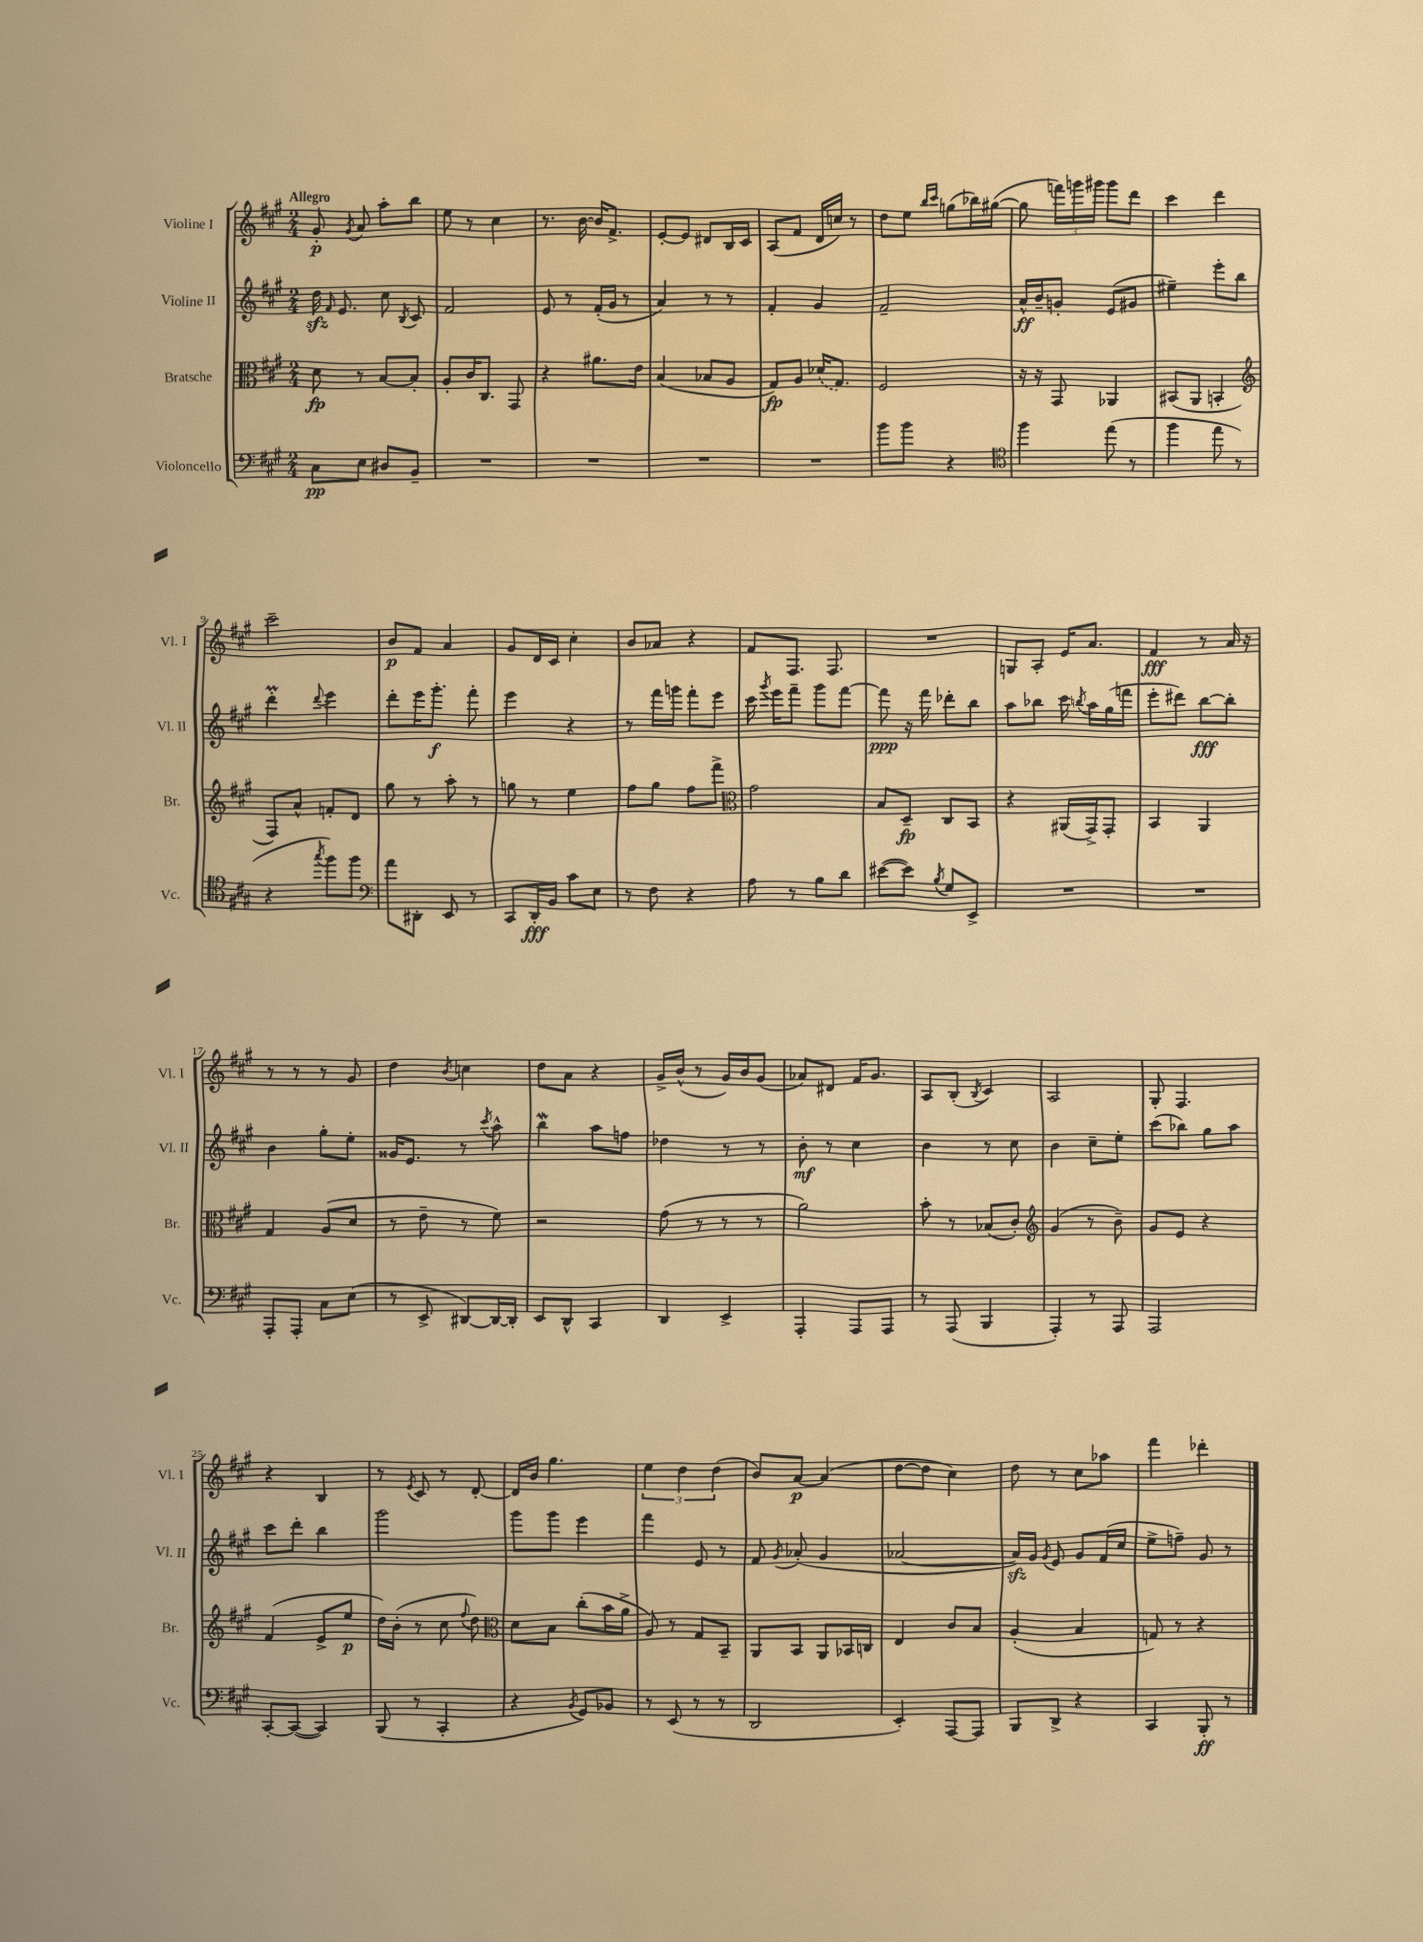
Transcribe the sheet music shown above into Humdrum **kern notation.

**kern	**dynam	**kern	**dynam	**kern	**dynam	**kern	**dynam
*part4	*part4	*part3	*part3	*part2	*part2	*part1	*part1
*staff4	*staff4	*staff3	*staff3	*staff2	*staff2	*staff1	*staff1
*I"Violoncello	*	*I"Bratsche	*	*I"Violine II	*	*I"Violine I	*
*I'Vc.	*	*I'Br.	*	*I'Vl. II	*	*I'Vl. I	*
*clefF4	*	*clefC3	*	*clefG2	*	*clefG2	*
*k[f#c#g#]	*	*k[f#c#g#]	*	*k[f#c#g#]	*	*k[f#c#g#]	*
*M2/4	*	*M2/4	*	*M2/4	*	*M2/4	*
=1	=1	=1	=1	=1	=1	=1	=1
!	!	!	!	!	!	!LO:TX:a:B:t=Allegro	!
8C#\L	pp	8d\	fp	16ddzz\	.	8g#'/	p
.	.	.	.	16qqf#/	.	.	.
.	.	.	.	8.e/	.	.	.
.	.	.	.	.	.	8qg#/	.
8E\J	.	8r	.	.	.	8a/	.
8D#X/L	.	[8B/L	.	8cc#\	.	8aa'\L	.
.	.	.	.	8qB/	.	.	.
8BB~/J	.	8B'/J]	.	8c#/	.	8bb\J	.
=2	=2	=2	=2	=2	=2	=2	=2
2r	.	8A'/L	.	2f#/	.	8ee\	.
.	.	16c#/K	.	.	.	8r	.
.	.	8.C#/J	.	.	.	.	.
.	.	.	.	.	.	4cc#\	.
.	.	8GG#/	.	.	.	.	.
=3	=3	=3	=3	=3	=3	=3	=3
2r	.	4r	.	8e/	.	8.r	.
.	.	.	.	8r	.	.	.
.	.	.	.	.	.	[16b\	.
.	.	8.a#X\L	.	(16f#'/LL	.	16b/KL]	.
.	.	.	.	16g#/JJ	.	8.f#^/J	.
.	.	.	.	8r	.	.	.
.	.	16e\Jk	.	.	.	.	.
=4	=4	=4	=4	=4	=4	=4	=4
2r	.	(4B/	.	4a/)	.	[8e'/L	.
.	.	.	.	.	.	8e/J]	.
.	.	8B-X/L	.	8r	.	8d#X/L	.
.	.	8A/J	.	8r	.	16B/L	.
.	.	.	.	.	.	16c#/JJ	.
=5	=5	=5	=5	=5	=5	=5	=5
2r	.	8G#/L)	fp	4f#'/	.	(8A/L	.
.	.	8A/J	.	.	.	8f#/J	.
.	.	(16d-X/KL	.	4g#/	.	16d/LL	.
.	.	8.G#/J)	.	.	.	16ccn/JJ)	.
.	.	.	.	.	.	8r	.
=6	=6	=6	=6	=6	=6	=6	=6
8b\L	.	2F#/	.	2f#~/	.	8dd\L	.
8b\J	.	.	.	.	.	8ee\J	.
.	.	.	.	.	.	16qqbb/LL	.
.	.	.	.	.	.	16qqccc#/JJ	.
4r	.	.	.	.	.	(8ggn\L	.
.	.	.	.	.	.	16bb-X\L)	.
.	.	.	.	.	.	([16gg#X\JJ	.
=7	=7	=7	=7	=7	=7	=7	=7
*clefC4	*	*	*	*	*	*	*
4ff#\	.	16r	.	16a^^/LL	ff	8gg#\]	.
.	.	16r	.	16b~/J	.	.	.
.	.	8GG#/	.	8gn'/J	.	24fffn\LL)	.
.	.	.	.	.	.	24gggn\	.
.	.	.	.	.	.	24ggg#X\JJ	.
(8ee\	.	4AA-X/	.	(8e/L	.	8ggg#\L	.
8r	.	.	.	8g#X/J	.	8ddd\J	.
=8	=8	=8	=8	=8	=8	=8	=8
4ff#\	.	(8BB#X/L	.	4ee#X~\)	.	4ccc#\	.
.	.	8AA/J	.	.	.	.	.
8ee\	.	4BBn'/	.	8eee'\L	.	4ddd\	.
8r	.	.	.	8bb\J	.	.	.
!!LO:LB:g=z
=9	=9	=9	=9	=9	=9	=9	=9
*	*	*clefG2	*	*	*	*	*
4r	.	8F#/L)	.	4dddM'\	.	2ccc#~\	.
.	.	8a^^/J	.	.	.	.	.
8qgg#/	.	.	.	8qqddd/	.	.	.
8ff#\L)	.	8fn'/L	.	4eee\	.	.	.
8ff#\J	.	8d/J	.	.	.	.	.
=10	=10	=10	=10	=10	=10	=10	=10
*clefF4	*	*	*	*	*	*	*
8a\L	.	8gg#\	.	8ddd'\L	.	8b/L	p
8DD#X'\J	.	8r	.	16eee\K	.	8f#/J	.
.	.	.	.	8.ggg#'\J	f	.	.
8EE/	.	8aa'\	.	.	.	4a/	.
8r	.	8r	.	8fff#'\	.	.	.
=11	=11	=11	=11	=11	=11	=11	=11
8CC#/L	.	8ggn\	.	4eee\	.	8g#/L	.
16DD'/L	fff	8r	.	.	.	16d/L	.
16BB/JJ	.	.	.	.	.	16c#/JJ	.
8c#\L	.	4ee\	.	4r	.	4cc#'\	.
8E\J	.	.	.	.	.	.	.
=12	=12	=12	=12	=12	=12	=12	=12
8r	.	8ff#\L	.	8r	.	8b/L	.
8F#\	.	8gg#\J	.	16fff#\LL	.	8a-X/J	.
.	.	.	.	16gggn\JJ	.	.	.
4r	.	8ff#\L	.	8fff#'\L	.	4r	.
.	.	8fff#^\J	.	8eee\J	.	.	.
=13	=13	=13	=13	=13	=13	=13	=13
*	*	*clefC3	*	*	*	*	*
8A\	.	2g#\	.	16ccc#\	.	8f#/L	.
.	.	.	.	8qggg#/	.	.	.
.	.	.	.	16eee\KL	.	.	.
8r	.	.	.	8fff#~\J	.	8.F#/J	.
8B\L	.	.	.	8ggg#\L	.	.	.
.	.	.	.	.	.	8.F#/	.
8d\J	.	.	.	[8fff#\J	.	.	.
=14	=14	=14	=14	=14	=14	=14	=14
([8e#X\L	.	8B/L	.	8fff#\]	ppp	2r	.
8e#\J])	.	8D~/J	fp	16r	.	.	.
.	.	.	.	16fff#\	.	.	.
8qB/	.	.	.	.	.	.	.
8G#/L	.	8C#/L	.	8ddd-X'\L	.	.	.
8EE^/J	.	8BB/J	.	8bb\J	.	.	.
=15	=15	=15	=15	=15	=15	=15	=15
2r	.	4r	.	8aa\L	.	8Gn/L	.
.	.	.	.	8bb-X\J	.	8A'/J	.
.	.	(16AA#X/LL	.	16ccc#\	.	16e/KL	.
.	.	.	.	8qbbn/	.	.	.
.	.	16GG#^/J)	.	16aa\LL	.	8.a/J	.
.	.	8GG#'/J	.	(16gg#\	.	.	.
.	.	.	.	16fffn\JJ	.	.	.
=16	=16	=16	=16	=16	=16	=16	=16
2r	.	4BB/	.	8eee'\L	.	4f#/	fff
.	.	.	.	8ddd#X\J)	.	.	.
.	.	4AA/	.	[8bb\L	fff	8r	.
.	.	.	.	8bb'\J]	.	16a/	.
.	.	.	.	.	.	16r	.
!!LO:LB:g=z
=17	=17	=17	=17	=17	=17	=17	=17
8AAA'/L	.	4G#/	.	4b\	.	8r	.
8AAA'/J	.	.	.	.	.	8r	.
8C#\L	.	(8A/L	.	8gg#'\L	.	8r	.
(8E\J	.	8d/J	.	8ee'\J	.	8g#/	.
=18	=18	=18	=18	=18	=18	=18	=18
8r	.	8r	.	16g##X/KL	.	4dd\	.
.	.	.	.	8.e/J	.	.	.
8EE^/	.	8e~\	.	.	.	.	.
.	.	.	.	.	.	8qb/	.
[8DD#X/L)	.	8r	.	8r	.	4ccn\	.
.	.	.	.	8qccc#/	.	.	.
16DD#/L_	.	8f#\)	.	8aa^^\	.	.	.
16DD#'/JJ]	.	.	.	.	.	.	.
=19	=19	=19	=19	=19	=19	=19	=19
8EE/L	.	2r	.	4bbW\	.	8dd\L	.
8DD^^/J	.	.	.	.	.	8a\J	.
4CC#/	.	.	.	8aa\L	.	4r	.
.	.	.	.	8ffn\J	.	.	.
=20	=20	=20	=20	=20	=20	=20	=20
4DD/	.	(8g#\	.	4dd-X\	.	16g#^/LL	.
.	.	.	.	.	.	(16b^^/JJ	.
.	.	8r	.	.	.	8r	.
4EE^/	.	8r	.	8r	.	16g#/LL)	.
.	.	.	.	.	.	16b/J	.
.	.	8r	.	8r	.	(8g#/J	.
=21	=21	=21	=21	=21	=21	=21	=21
4AAA'/	.	2a\)	.	8b'\	mf	8a-X/L)	.
.	.	.	.	8r	.	8d#X/J	.
8AAA/L	.	.	.	4cc#\	.	16f#/KL	.
.	.	.	.	.	.	8.g#/J	.
8AAA/J	.	.	.	.	.	.	.
=22	=22	=22	=22	=22	=22	=22	=22
8r	.	8b'\	.	4b\	.	8A/L	.
(8AAA/	.	8r	.	.	.	(8B'/J	.
.	.	.	.	.	.	8qB/	.
4BBB/	.	(8B-X/L	.	8r	.	4c#/)	.
.	.	8c#'/J)	.	8cc#\	.	.	.
=23	=23	=23	=23	=23	=23	=23	=23
*	*	*clefG2	*	*	*	*	*
4AAA'/)	.	(4g#/	.	4b\	.	2A/	.
8r	.	8r	.	8cc#~\L	.	.	.
8AAA/	.	8b~\)	.	8ee'\J	.	.	.
=24	=24	=24	=24	=24	=24	=24	=24
2AAA/	.	8g#/L	.	(8ccc#\L	.	8G#'/	.
.	.	8e/J	.	8bb-X\J)	.	4.F#/	.
.	.	4r	.	8gg#\L	.	.	.
.	.	.	.	8aa\J	.	.	.
!!LO:LB:g=z
=25	=25	=25	=25	=25	=25	=25	=25
[8CC#'/L	.	(4f#/	.	8ccc#\L	.	4r	.
(8CC#/J_	.	.	.	8ddd'\J	.	.	.
4CC#/])	.	8e^/L	.	4bb\	.	4B/	.
.	.	8ee/J	p	.	.	.	.
=26	=26	=26	=26	=26	=26	=26	=26
(8BBB/	.	16dd\LL)	.	2ggg#\	.	8r	.
.	.	(16b'\JJ	.	.	.	.	.
.	.	.	.	.	.	8qe/	.
8r	.	8r	.	.	.	8c#/	.
4CC#'/	.	8cc#\	.	.	.	8r	.
.	.	8qqff#/	.	.	.	.	.
.	.	8dd\)	.	.	.	[8d'/	.
=27	=27	=27	=27	=27	=27	=27	=27
*	*	*clefC3	*	*	*	*	*
4r	.	8d\L	.	8ggg#\L	.	16d/LL]	.
.	.	.	.	.	.	16b/JJ	.
.	.	8B\J	.	8ggg#\J	.	4.gg#\	.
8qBB/	.	.	.	.	.	.	.
8GG#/L)	.	(8cc#'\L	.	4eee\	.	.	.
8BB-X/J	.	16b\L	.	.	.	.	.
.	.	16a^\JJ	.	.	.	.	.
=28	=28	=28	=28	=28	=28	=28	=28
8r	.	8A/)	.	4fff#\	.	6ee\	.
(8EE/	.	8r	.	.	.	.	.
.	.	.	.	.	.	6dd\	.
8r	.	8G#/L	.	8e/	.	.	.
.	.	.	.	.	.	(6dd\	.
8r	.	8BB~/J	.	8r	.	.	.
=29	=29	=29	=29	=29	=29	=29	=29
2DD/	.	8AA/L	.	8f#/	.	8b/L)	.
.	.	.	.	8qg#/	.	.	.
.	.	8BB/J	.	(8a-X'/	.	[8a/J	p
.	.	8AA/L	.	4g#/	.	(4a/]	.
.	.	16BB-X/L	.	.	.	.	.
.	.	16Cn/JJ	.	.	.	.	.
=30	=30	=30	=30	=30	=30	=30	=30
4EE'/)	.	4E/	.	[2a-X/	.	[8dd\L	.
.	.	.	.	.	.	8dd\J]	.
[8AAA/L	.	8c#/L	.	.	.	4cc#\)	.
8AAA/J]	.	8B/J	.	.	.	.	.
=31	=31	=31	=31	=31	=31	=31	=31
8BBB/L	.	(4A'/	.	16a-zz/LL])	.	8dd\	.
.	.	.	.	16g#/JJ	.	.	.
.	.	.	.	8qg#/	.	.	.
8DD^/J	.	.	.	8e/	.	8r	.
4r	.	4B/	.	8g#/L	.	8cc#\L	.
.	.	.	.	(16f#/L	.	8aa-X\J	.
.	.	.	.	16cc#/JJ	.	.	.
=32	=32	=32	=32	=32	=32	=32	=32
4CC#/	.	8Gn/)	.	8ee^\L	.	4fff#\	.
.	.	8r	.	8ffn~\J)	.	.	.
8BBB'/	ff	4r	.	8g#/	.	4ddd-X'\	.
8r	.	.	.	8r	.	.	.
==	==	==	==	==	==	==	==
*-	*-	*-	*-	*-	*-	*-	*-
